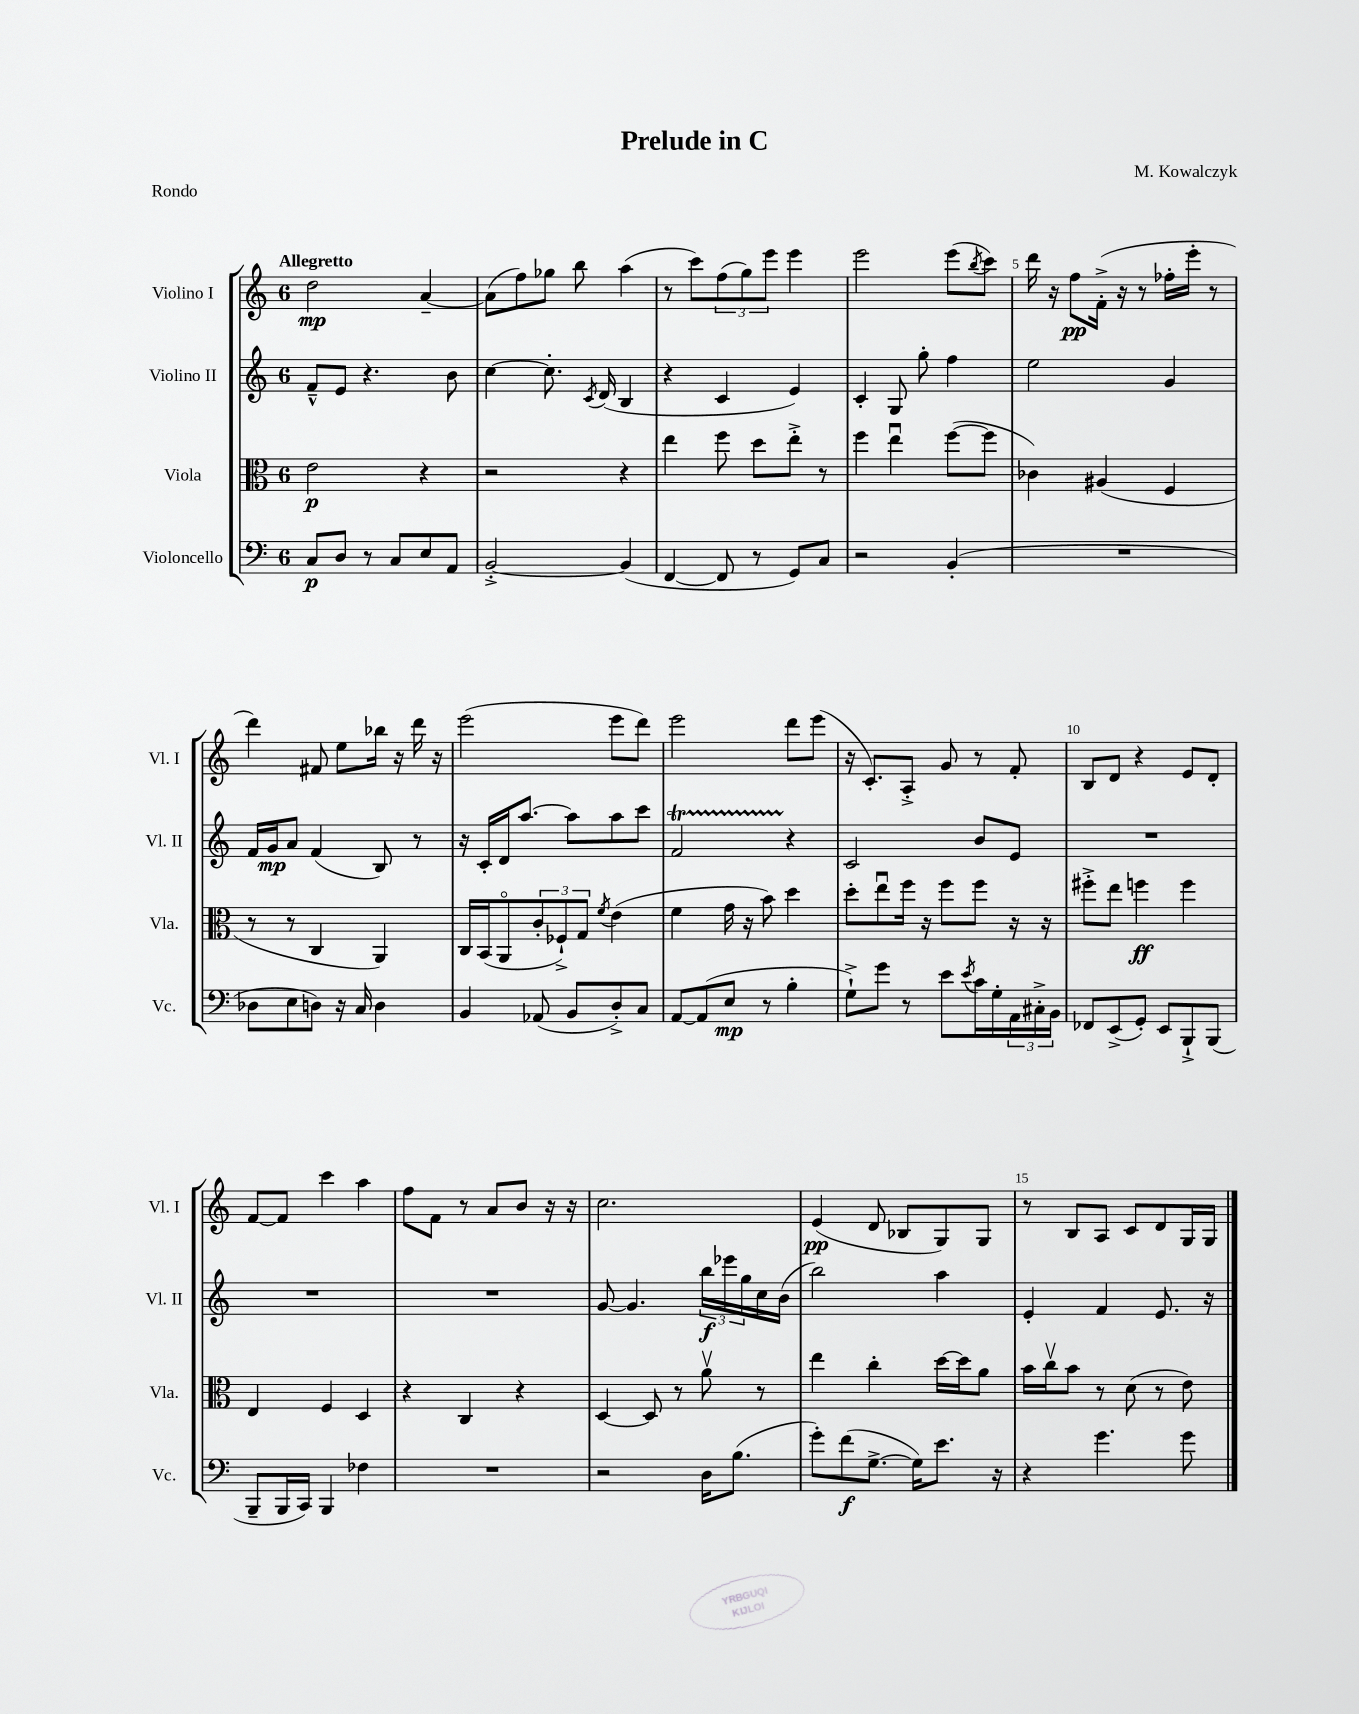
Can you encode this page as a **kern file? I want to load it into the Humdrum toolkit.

**kern	**dynam	**kern	**dynam	**kern	**dynam	**kern	**dynam
*part4	*part4	*part3	*part3	*part2	*part2	*part1	*part1
*staff4	*staff4	*staff3	*staff3	*staff2	*staff2	*staff1	*staff1
*I"Violoncello	*	*I"Viola	*	*I"Violino II	*	*I"Violino I	*
*I'Vc.	*	*I'Vla.	*	*I'Vl. II	*	*I'Vl. I	*
*clefF4	*	*clefC3	*	*clefG2	*	*clefG2	*
*k[]	*	*k[]	*	*k[]	*	*k[]	*
*M6/8	*	*M6/8	*	*M6/8	*	*M6/8	*
=1	=1	=1	=1	=1	=1	=1	=1
!	!	!	!	!	!	!LO:TX:a:B:t=Allegretto	!
8C/L	p	2e\	p	8f~^^/L	.	2dd\	mp
8D/J	.	.	.	8e/J	.	.	.
8r	.	.	.	4.r	.	.	.
8C/L	.	.	.	.	.	.	.
8E/	.	4r	.	.	.	[4a~/	.
8AA/J	.	.	.	8b\	.	.	.
=2	=2	=2	=2	=2	=2	=2	=2
[2BB'^/	.	2r	.	[4cc\	.	(8a\L]	.
.	.	.	.	.	.	8ff\)	.
.	.	.	.	8.cc'\]	.	8gg-X\J	.
.	.	.	.	.	.	8bb\	.
.	.	.	.	8qc/	.	.	.
.	.	.	.	(16d/	.	.	.
(4BB/]	.	4r	.	4B/	.	(4aa\	.
=3	=3	=3	=3	=3	=3	=3	=3
[4FF/	.	4ee\	.	4r	.	8r	.
.	.	.	.	.	.	8ccc\L)	.
8FF/]	.	8ff\	.	4c/	.	(12ff\	.
.	.	.	.	.	.	12gg\)	.
8r	.	8dd\L	.	.	.	.	.
.	.	.	.	.	.	12eee\J	.
8GG/L)	.	8ee'^\J	.	4e/)	.	4eee\	.
8C/J	.	8r	.	.	.	.	.
=4	=4	=4	=4	=4	=4	=4	=4
2r	.	4ff\	.	4c'/	.	2eee\	.
.	.	4eeu\	.	8G/	.	.	.
.	.	.	.	8gg'\	.	.	.
(4BB'/	.	([8ff\L	.	4ff\	.	(8eee\L	.
.	.	.	.	.	.	8qbb/	.
.	.	8ff\J]	.	.	.	8ccc\J)	.
=5	=5	=5	=5	=5	=5	=5	=5
2.r	.	4c-X\)	.	2ee\	.	16ddd\	.
.	.	.	.	.	.	16r	.
.	.	.	.	.	.	8ff\L	pp
.	.	(4A#X/	.	.	.	(16f'^\Jk	.
.	.	.	.	.	.	16r	.
.	.	.	.	.	.	8r	.
.	.	4F/	.	4g/	.	16ff-X'\LL	.
.	.	.	.	.	.	16eee'\JJ	.
.	.	.	.	.	.	8r	.
!!LO:LB:g=z
=6	=6	=6	=6	=6	=6	=6	=6
8D-X\L	.	8r	.	16f/LL	.	4ddd\)	.
.	.	.	.	16g/J	mp	.	.
8E\	.	8r	.	8a/J	.	.	.
8Dn\J)	.	4C/	.	(4f/	.	8f#X/	.
16r	.	.	.	.	.	8ee\L	.
16C/	.	.	.	.	.	.	.
4D\	.	4AA/)	.	8B/)	.	16bb-X\Jk	.
.	.	.	.	.	.	16r	.
.	.	.	.	8r	.	16ddd\	.
.	.	.	.	.	.	16r	.
=7	=7	=7	=7	=7	=7	=7	=7
4BB/	.	16C/LL	.	16r	.	(2eee\	.
.	.	(16BB/J	.	16c'/LL	.	.	.
.	.	8AA/	.	16d/J	.	.	.
.	.	.	.	[8.aa/J	.	.	.
(8AA-X/	.	12c'/	.	.	.	.	.
.	.	12F-X`^/)	.	.	.	.	.
8BB/L	.	.	.	8aa\L]	.	.	.
.	.	12G/J	.	.	.	.	.
.	.	8qf/	.	.	.	.	.
8D'^/)	.	(4e\	.	8aa\	.	8eee\L	.
8C/J	.	.	.	8ccc\J	.	8ddd\J)	.
=8	=8	=8	=8	=8	=8	=8	=8
[8AA/L	.	4f\	.	2fT/	.	2eee\	.
(8AA/]	.	.	.	.	.	.	.
8E/J	mp	16g\	.	.	.	.	.
.	.	16r	.	.	.	.	.
8r	.	8b\)	.	.	.	.	.
4B'\	.	4dd\	.	4r	.	8ddd\L	.
.	.	.	.	.	.	(8eee\J	.
=9	=9	=9	=9	=9	=9	=9	=9
8G`^\L)	.	8dd'\L	.	2c/	.	16r	.
.	.	.	.	.	.	8.c'/L)	.
8g\J	.	8eeu\	.	.	.	.	.
8r	.	16ff\Jk	.	.	.	8A'^/J	.
.	.	16r	.	.	.	.	.
8e\L	.	8ff\L	.	.	.	8g/	.
8qe/	.	.	.	.	.	.	.
16c\L	.	8ff\J	.	8b/L	.	8r	.
16G'\	.	.	.	.	.	.	.
24AA\	.	16r	.	8e/J	.	8f'/	.
24C#X'^\	.	.	.	.	.	.	.
.	.	16r	.	.	.	.	.
24BB\JJ	.	.	.	.	.	.	.
=10	=10	=10	=10	=10	=10	=10	=10
8FF-X/L	.	8ff#X'^\L	.	2.r	.	8B/L	.
(8EE^/	.	8ee\J	.	.	.	8d/J	.
8GG'/J)	.	4ffn\	ff	.	.	4r	.
8EE/L	.	.	.	.	.	.	.
8BBB`^/	.	4ff\	.	.	.	8e/L	.
(8BBB/J	.	.	.	.	.	8d'/J	.
!!LO:LB:g=z
=11	=11	=11	=11	=11	=11	=11	=11
8BBB~/L	.	4E/	.	2.r	.	[8f/L	.
16BBB/L	.	.	.	.	.	8f/J]	.
16CC/JJ)	.	.	.	.	.	.	.
4BBB/	.	4F/	.	.	.	4ccc\	.
4F-X\	.	4D/	.	.	.	4aa\	.
=12	=12	=12	=12	=12	=12	=12	=12
2.r	.	4r	.	2.r	.	8ff\L	.
.	.	.	.	.	.	8f\J	.
.	.	4C/	.	.	.	8r	.
.	.	.	.	.	.	8a/L	.
.	.	4r	.	.	.	8b/J	.
.	.	.	.	.	.	16r	.
.	.	.	.	.	.	16r	.
=13	=13	=13	=13	=13	=13	=13	=13
2r	.	[4D/	.	[8g/	.	2.cc\	.
.	.	.	.	4.g/]	.	.	.
.	.	8D/]	.	.	.	.	.
.	.	8r	.	.	.	.	.
16D\KL	.	8av\	.	24bb\LL	f	.	.
.	.	.	.	24eee-X\	.	.	.
(8.B\J	.	.	.	.	.	.	.
.	.	.	.	24gg\	.	.	.
.	.	8r	.	16cc\	.	.	.
.	.	.	.	(16b\JJ	.	.	.
=14	=14	=14	=14	=14	=14	=14	=14
8g'\L)	.	4ee\	.	2bb\)	.	(4e/	pp
(8f\	f	.	.	.	.	.	.
[8.G^\J	.	4cc'\	.	.	.	8d/	.
.	.	.	.	.	.	8B-X/L	.
16G\KL])	.	.	.	.	.	.	.
8.e\J	.	[16dd\LL	.	4aa\	.	8G/)	.
.	.	16dd\J]	.	.	.	.	.
.	.	8a\J	.	.	.	8G/J	.
16r	.	.	.	.	.	.	.
=15	=15	=15	=15	=15	=15	=15	=15
4r	.	16b\LL	.	4e'/	.	8r	.
.	.	16ccv\J	.	.	.	.	.
.	.	8b\J	.	.	.	8B/L	.
4.g\	.	8r	.	4f/	.	8A/J	.
.	.	(8d\	.	.	.	8c/L	.
.	.	8r	.	8.e/	.	8d/	.
8g\	.	8e\)	.	.	.	16G/L	.
.	.	.	.	16r	.	16G/JJ	.
==	==	==	==	==	==	==	==
*-	*-	*-	*-	*-	*-	*-	*-
